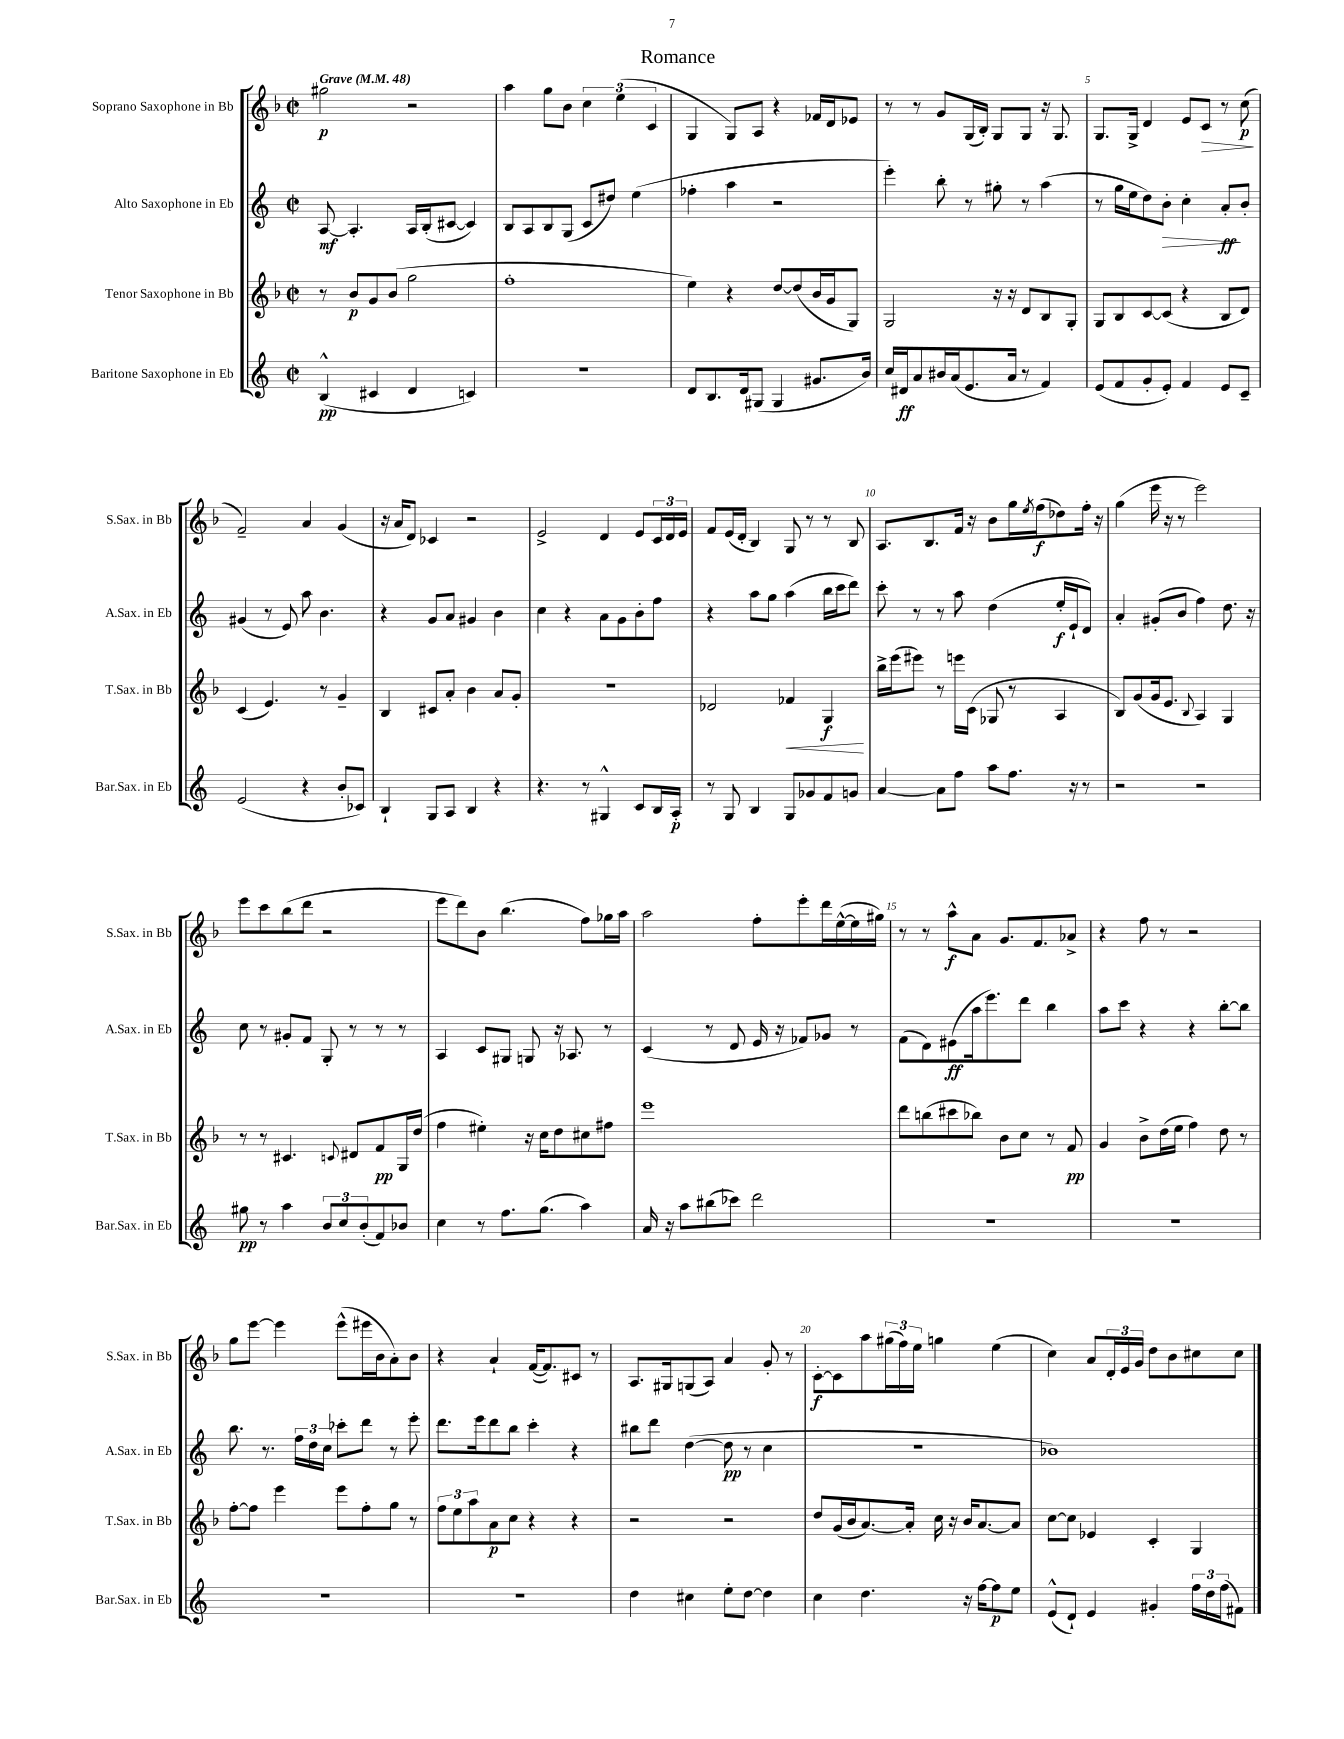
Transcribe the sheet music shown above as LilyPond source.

\header { title = "Romance" }
<<
\new StaffGroup <<
\new Staff = "s0" \with { instrumentName = "Soprano Saxophone in Bb" shortInstrumentName = "S.Sax. in Bb" } {
    \clef treble \key f \major \defaultTimeSignature \time 2/2 \tempo "Grave" 4 = 48
    gis''2\p r2 |
    a''4 g''8 bes'8 \tuplet 3/2 { c''4 e''4( c'4 } |
    g4 g8) a8 r4 fes'16 d'16 ees'8 |
    r8 r8 g'8 g16( bes16-.) g8 g8 r16 g8. |
    g8. g16-> d'4 e'8 c'8\> r8 c''8\p\!( |
    f'2--) a'4 g'4( |
    r16 a'16 d'8) ces'4 r2 |
    e'2-> d'4 e'8 \tuplet 3/2 { c'16 d'16 e'16 } |
    f'8 e'16( d'16-. bes4) g8 r8 r8 bes8 |
    a8. bes8. f'16 r16 bes'8 g''16 \acciaccatura { e''8 } f''16\f( des''8) f''16-. r16 |
    g''4( e'''16 r16 r8 e'''2) |
    e'''8 c'''8 bes''8( d'''8 r2 |
    e'''8 d'''8) bes'8 bes''4.( f''8) ges''16 a''16 |
    a''2 f''8-. e'''8-. d'''16 e''16~-^( e''16 gis''16) |
    r8 r8 a''8-^\f a'8 g'8. f'8. aes'8-> |
    r4 f''8 r8 r2 |
    g''8 e'''8~ e'''4 e'''8-^( eis'''16 bes'16 a'8-.) bes'8 |
    r4 a'4-! f'16~( f'8.) cis'8 r8 |
    a8. gis16 g8( a8) a'4 g'8-. r8 |
    c'8~-.\f c'8 a''8 \tuplet 3/2 { gis''16( f''16) e''16 } g''4 e''4( |
    c''4) a'8 \tuplet 3/2 { d'16-. e'16 g'16 } d''8 bes'8 cis''8 cis''8 \bar "|." |
}
\new Staff = "s1" \with { instrumentName = "Alto Saxophone in Eb" shortInstrumentName = "A.Sax. in Eb" } {
    \clef treble \key c \major \defaultTimeSignature \time 2/2
    a8~\mf a4.-. a16 b16-.( cis'8~ cis'4) |
    b8 a8 b8 g8( c'8 dis''8) e''4( |
    fes''4-. a''4 r2 |
    e'''4-.) b''8-. r8 gis''8-. r8 a''4( |
    r8 g''16 e''16 d''8) b'8-.\> c''4-. a'8-.\ff\! b'8-. |
    gis'4( r8 e'8) a''8 b'4. |
    r4 g'8 a'8 gis'4 b'4 |
    c''4 r4 a'8 g'8 b'8-. f''8 |
    r4 a''8 g''8 a''4( b''16 c'''16 d'''8) |
    c'''8-. r8 r8 a''8 d''4( e''16-.\f e'16-! d'8) |
    a'4-. gis'8-.( b'8 f''4) d''8. r16 |
    c''8 r8 gis'8-. f'8 g8-. r8 r8 r8 |
    a4 c'8 gis8 g8 r16 aes8. r8 |
    c'4( r8 d'8 e'16 r16 fes'8) ges'8 r8 |
    f'8( d'8) eis'8\ff( a''16 e'''8.) d'''8 b''4 |
    a''8 c'''8 r4 r4 b''8~-. b''8 |
    b''8. r8. \tuplet 3/2 { f''16 d''16 c''16 } ces'''8-. d'''8 r8 e'''8-. |
    d'''8. e'''16 d'''8 b''8 c'''4-. r4 |
    bis''8 d'''8 d''4~( d''8\pp r8 c''4 |
    r1 |
    bes'1) \bar "|." |
}
\new Staff = "s2" \with { instrumentName = "Tenor Saxophone in Bb" shortInstrumentName = "T.Sax. in Bb" } {
    \clef treble \key f \major \defaultTimeSignature \time 2/2
    r8 bes'8\p g'8 bes'8( g''2 |
    f''1-. |
    e''4) r4 d''8~ d''8( bes'16 g'16 g8) |
    g2 r16 r16 d'8 bes8 g8-. |
    g8 bes8 c'8~ c'8( r4 bes8 d'8) |
    c'4( e'4.) r8 g'4-- |
    bes4 cis'8 a'8-. bes'4 a'8 g'8-. |
    R1 |
    des'2 fes'4\< g4\f\! |
    bes''16-> e'''16( eis'''8) r8 e'''16 c'16( ges8 r8 a4 |
    bes8) g'8( g'16 e'8. \appoggiatura { bes8 } a4) g4 |
    r8 r8 cis'4. \appoggiatura { c'8 } dis'8 f'8\pp g16 d''16( |
    f''4 eis''4-.) r16 c''16 d''8 cis''8 fis''8 |
    e'''1 |
    d'''8 b''8( cis'''8 bes''8) bes'8 c''8 r8 f'8\pp |
    g'4 bes'8-> d''16( e''16 f''4) d''8 r8 |
    f''8~-. f''8 e'''4 e'''8 f''8-. g''8 r8 |
    \tuplet 3/2 { f''8 e''8 a''8 } a'8\p c''8 r4 r4 |
    r2 r2 |
    d''8 g'16( bes'16 a'8.~) a'16-. c''16 r16 bes'16 a'8.~ a'8 |
    c''8~ c''8 ees'4 c'4-. g4 \bar "|." |
}
\new Staff = "s3" \with { instrumentName = "Baritone Saxophone in Eb" shortInstrumentName = "Bar.Sax. in Eb" } {
    \clef treble \key c \major \defaultTimeSignature \time 2/2
    b4-^\pp( cis'4 d'4 c'4) |
    R1 |
    d'8 b8. d'16 gis8( gis4 gis'8. b'16) |
    c''16 dis'16\ff a'8 bis'16 a'16( e'8. a'16 r8 f'4) |
    e'8( f'8 g'8-. e'8-.) f'4 e'8 c'8-- |
    e'2( r4 b'8-. ces'8) |
    b4-! g8 a8 b4 r4 |
    r4. r8 gis4-^ c'8 b16 a16-.\p |
    r8 g8 b4 g8 ges'8 f'8 g'8 |
    a'4~ a'8 f''8 a''8 f''8. r16 r8 |
    r2 r2 |
    gis''8\pp r8 a''4 \tuplet 3/2 { b'8 c''8 b'8-.( } f'8) bes'8 |
    c''4 r8 f''8. g''8.( a''4) |
    a'16 r16 a''8 bis''8( ces'''8) d'''2 |
    R1 |
    R1 |
    R1 |
    R1 |
    d''4 cis''4 e''8-. d''8~ d''4 |
    c''4 d''4. r16 f''16~ f''8\p e''8 |
    e'8-^( d'8-!) e'4 gis'4-. \tuplet 3/2 { f''16 d''16 f''16( } fis'8) \bar "|." |
}
>>
>>
\layout { \context { \Score \override BarNumber.break-visibility = ##(#f #t #t) barNumberVisibility = #(every-nth-bar-number-visible 5) } }
